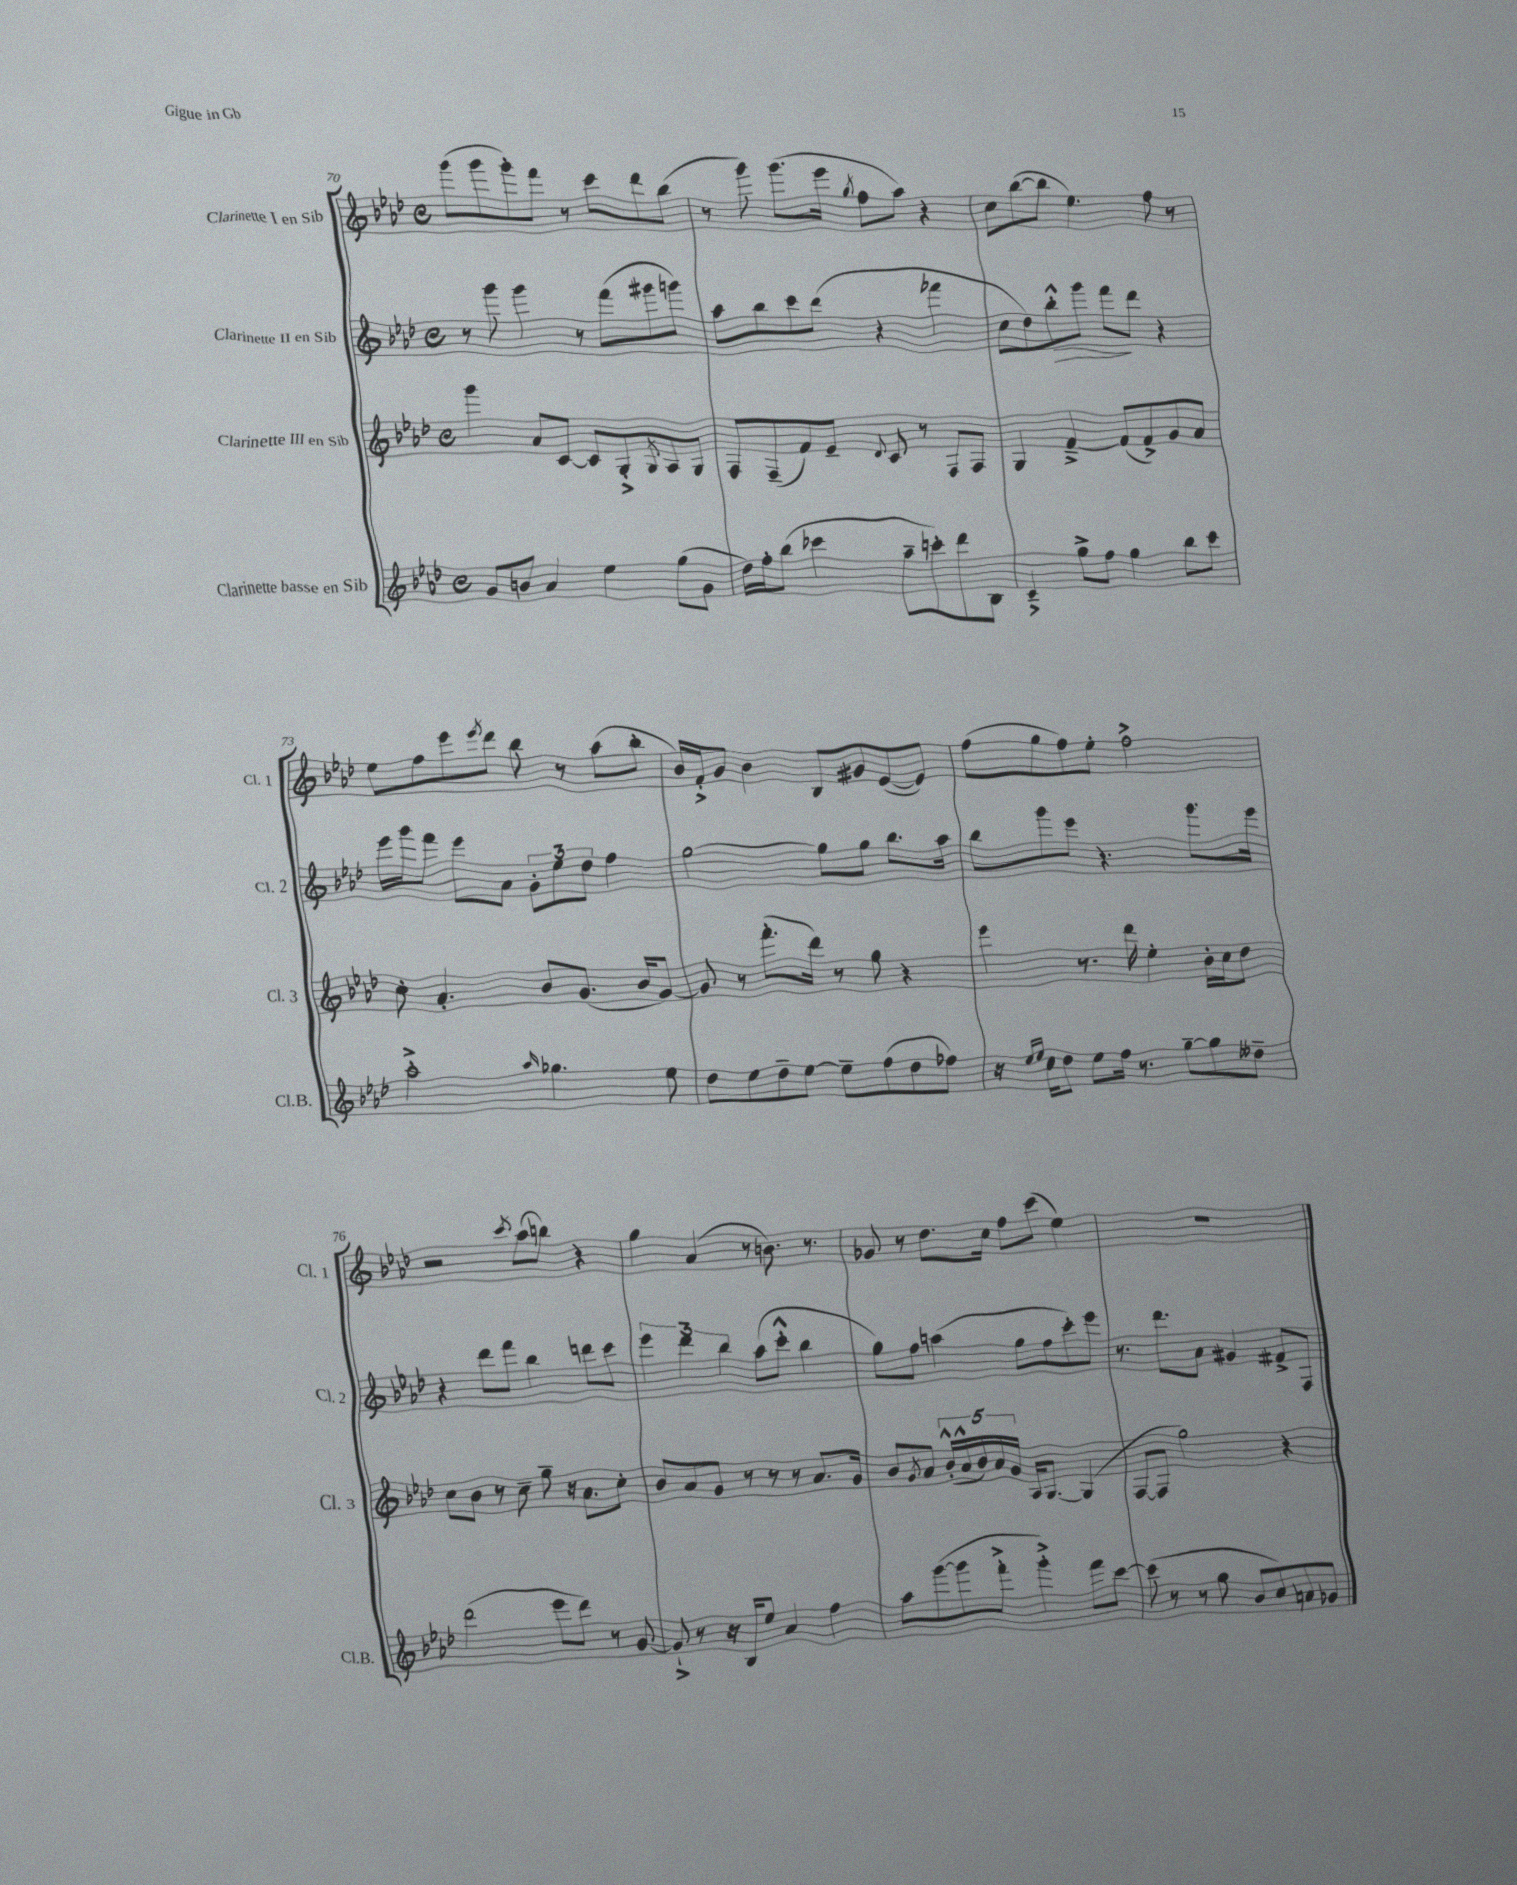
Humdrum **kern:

**kern	**kern	**kern	**kern
*staff4	*staff3	*staff2	*staff1
*clefG2	*clefG2	*clefG2	*clefG2
*k[b-e-a-d-]	*k[b-e-a-d-]	*k[b-e-a-d-]	*k[b-e-a-d-]
*M4/4	*M4/4	*M4/4	*M4/4
*met(c)	*met(c)	*met(c)	*met(c)
8g	4ggg	8r	(8ggg
8b	.	8ggg	8ggg
4a-	8a-	4ggg	8ggg')
.	[8c	.	8fff
4ee-	8c]	8r	8r
.	8G'^	(8fff	8ccc
.	8qG	.	.
(8gg	8A-	8ggg#	8ddd-
8g	8G	8ggg)	(8bb-
=	=	=	=
16dd-)	8F	8aa-	8r
16ff'	.	.	.
(8bb-	(8F~	8bb-	8ggg)
4ccc-	8f)	8ccc	(8.ggg
.	8e-~	(8ddd-	.
.	.	.	16eee-
.	8qqd-	.	8qgg
8aa-~	8c	4r	8ff
8ccc')	8r	.	8aa-)
8ddd-	8F	4fff-	4r
8B-	8F	.	.
=	=	=	=
4c~^	4G	8cc	8cc
.	.	8dd-)	([8bb-
8gg^	[4f~^	8bb-'^^	8bb-]
8ff	.	8ggg	4.ee-)
4gg	(8f]	8fff	.
.	8f^)	8ddd-	.
8bb-	8g	4r	8ff
8ccc	8a-	.	8r
=	=	=	=
2aa-'^	8cc'	16eee-	8ee-
.	.	16ggg	.
.	4.a-'	8fff	8ff
.	.	8eee-	8eee-
.	.	.	8qeee-
.	.	8a-	8ddd-
16qqaa-	.	.	.
4.gg-	8b-	12g'	8bb-
.	.	12ee-	.
.	(8.g	.	8r
.	.	12dd-	.
.	.	4ff	(8aa-
.	16b-	.	.
8ee-	[8g)	.	8bb-'
=	=	=	=
8dd-	8g]	[2gg	16b-)
.	.	.	16f'^
8ee-	8r	.	8g
8dd-~	(8.fff'	.	4b-
[8ee-	.	.	.
.	16ddd-)	.	.
8ee-~]	8r	8gg]	8B-
(8ff	8gg	8gg	8g#
8dd-	4r	8.bb-	([8e-
8ff-)	.	.	8e-])
.	.	16aa-	.
=	=	=	=
16r	4eee-	8bb-	(8ff
16qqee-	.	.	.
16qqee-	.	.	.
16cc	.	.	.
8dd-	.	8ggg	8gg
8ee-	8.r	8eee-	8ff)
16ff	.	4.r	8ee-'
8.r	16ddd-	.	.
.	4ee-'	.	2ff^
[8gg~	.	.	.
8gg]	16b-'	8.ggg	.
.	16cc	.	.
8dd--~	8dd-	.	.
.	.	16eee-	.
=	=	=	=
(2ddd-	8cc	4r	2r
.	8b-	.	.
.	8r	8ddd-	.
.	8cc~	8fff	.
.	.	.	8qccc
8eee-	8gg~	4bb-	(8aa-
8ddd-)	16r	.	8bb)
.	8.a-	.	.
8r	.	8ddd	4r
[8g	8cc'	8ccc	.
=	=	=	=
8g`^]	8b-	6eee-	4gg
8r	8a-	.	.
.	.	6ddd-	.
16r	8g	.	(4a-
16B-	.	.	.
.	.	6bb-	.
8ee-	8r	.	.
4a-	8r	(8aa-	8r
.	8r	8ccc'^^	8.b)
4ff	8.a-	4bb-	.
.	.	.	8.r
.	16g	.	.
=	=	=	=
8aa-	8b-	8gg)	8g-
.	8qg	.	.
([8ggg	8a-	8ff	8r
8ggg]	(20b-'^^	(4aa	8.dd-
.	20a-^^	.	.
.	20b-)	.	.
8fff'^	.	.	.
.	20a-	.	.
.	.	.	16cc
.	20g	.	.
4ggg'^)	16A-	8gg	8ff
.	[8.G	.	.
.	.	8ff	(8ccc
8fff	(4G]	8ccc')	4ee-)
[8ccc	.	8eee-	.
=	=	=	=
(8ccc]	[8F	8.r	1r
8r	8F]	.	.
.	.	8.ddd-	.
8r	2gg)	.	.
8gg	.	8a-	.
8b-	.	4g#	.
8cc)	.	.	.
8a	4r	8f#^	.
8g-	.	8F	.
==	==	==	==
*-	*-	*-	*-
